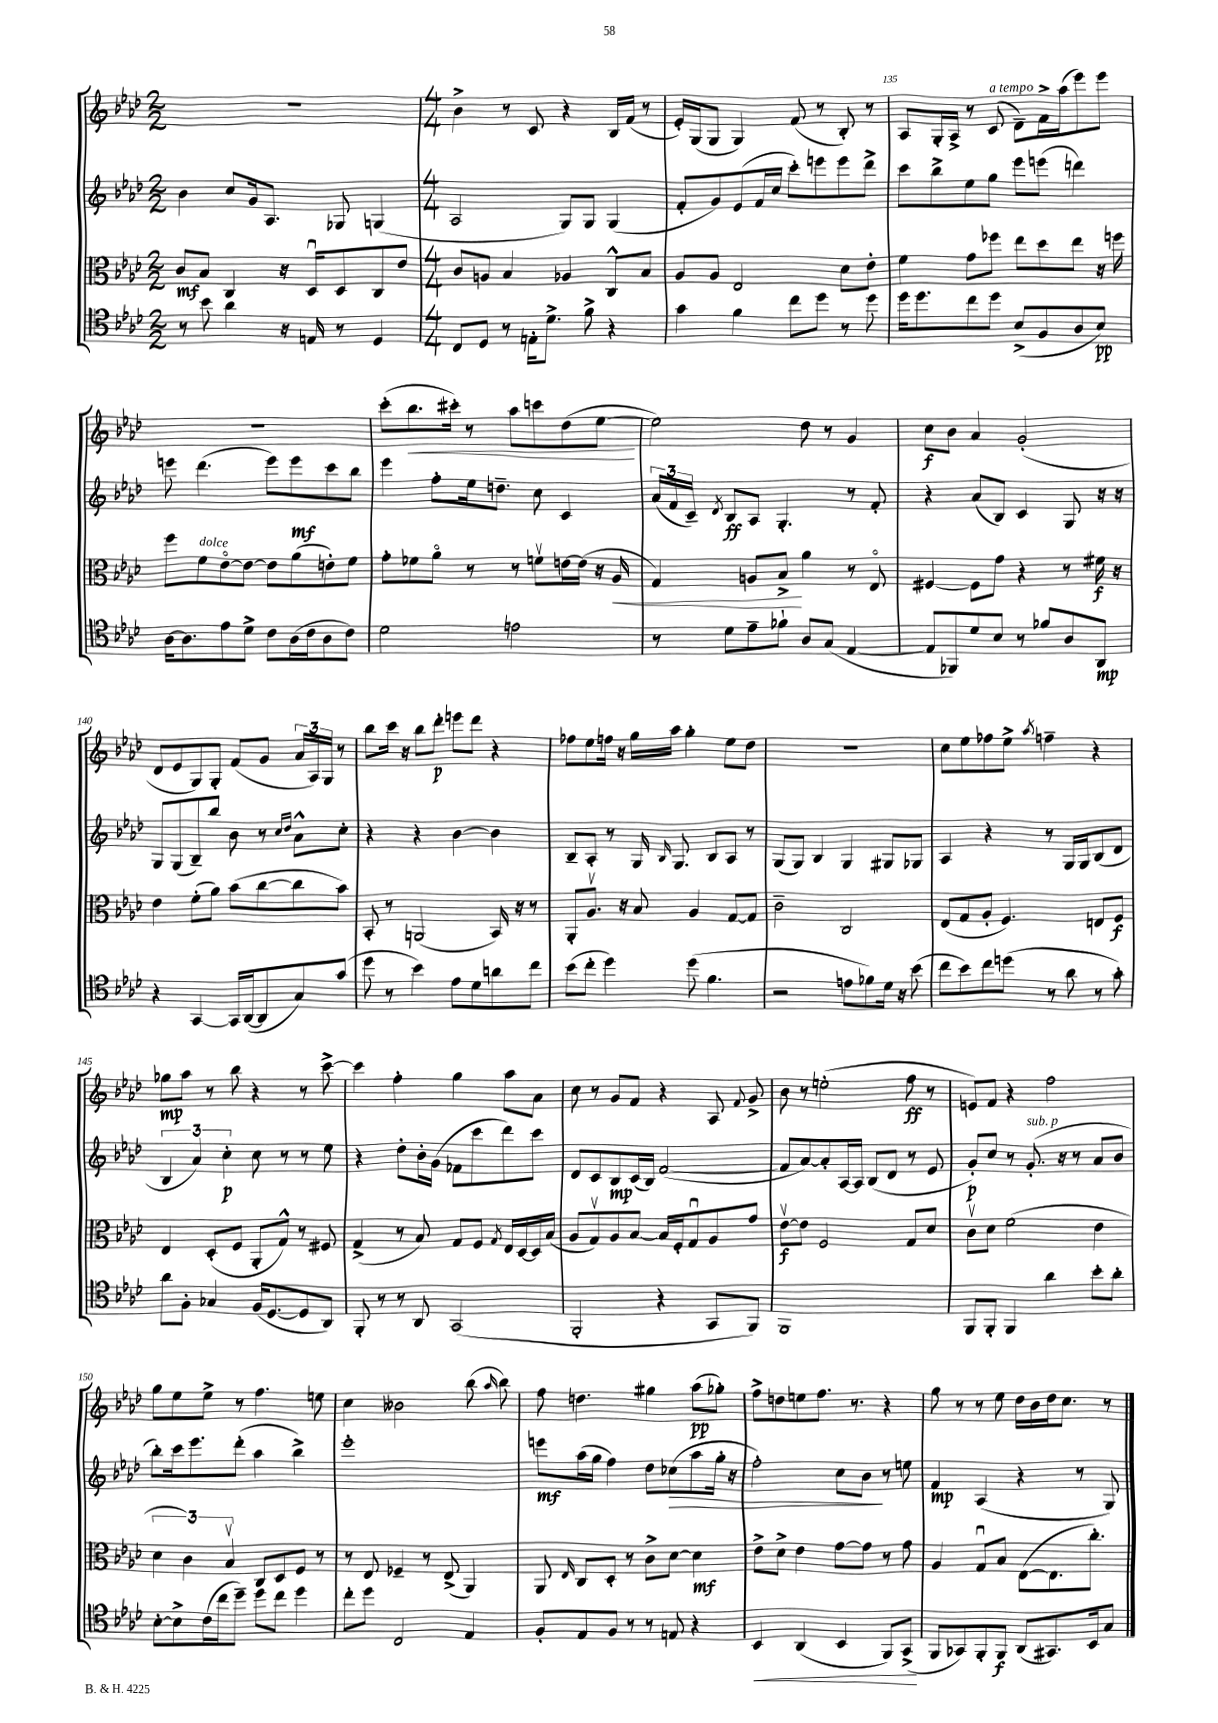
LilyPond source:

<<
\new StaffGroup <<
\new Staff = "s0" {
    \clef treble \key aes \major \numericTimeSignature \time 2/2
    \autoBeamOff R1 |
    \numericTimeSignature \time 4/4 bes'4-> r8 c'8 r4 bes16[ f'16]( r8 |
    ees'16[-.) g16( g8] g4) f'8( r8 bes8-.) r8 |
    aes8[ g16-. aes16]-> r8 c'8^\markup { \italic "a tempo" }( des'8[--) f'16-> aes''16( ees'''8) ees'''8] |
    R1 |
    c'''8[-.( bes''8.\< cis'''16]-.) r8 aes''8[ c'''8 des''8( ees''8]~\! |
    ees''2) des''8 r8 g'4 |
    c''8[\f bes'8] aes'4 g'2-.( |
    des'8[ ees'8 g8) g8]-. f'8[( g'8] \tuplet 3/2 { aes'16[ aes16) g16] } r8 |
    bes''8[ c'''16] r16 bes''8[ des'''8]-.\p e'''8[ des'''8] r4 |
    fes''8[ ees''8 f''16] r16 g''16[ aes''16] g''4-. ees''8[ des''8] |
    R1 |
    c''8[ ees''8 fes''8 ees''8]-> \acciaccatura { aes''8 } f''4-- r4 |
    ges''8[\mp aes''8] r8 bes''8 r4 r8 c'''8~-> |
    c'''4 f''4-. g''4 aes''8[ aes'8] |
    c''8 r8 g'8[ f'8] r4 aes8 \appoggiatura { f'8 } g'8-> |
    bes'8 r8 e''2-.( f''8\ff r8 |
    e'8[) f'8] r4 f''2 |
    g''8[ ees''8 ees''8]-> r8 f''4. e''8 |
    c''4 beses'2 bes''8( \grace { aes''16 } bes''8) |
    f''8 d''4. gis''4 aes''8[\pp( ges''8]-.) |
    f''8[-> d''8 e''8 f''8.] r8. r4 |
    g''8 r8 r8 ees''8 des''16[ bes'16 des''16 c''8.] r8 \bar "|." |
}
\new Staff = "s1" {
    \clef treble \key aes \major \numericTimeSignature \time 2/2
    \autoBeamOff bes'4 c''8[ g'16 aes8.] ges8 g4( |
    \numericTimeSignature \time 4/4 aes2 g8[) g8] g4( |
    f'8[-. g'8) ees'8( f'16 c''16] c'''8[-.) e'''8 e'''8 des'''8]-> |
    c'''8[ bes''8-> ees''8 g''8] ees'''8[ e'''8]( d'''4) |
    e'''8 des'''4.( e'''8[) e'''8\mf c'''8 bes''8] |
    ees'''4 f''8[-. ees''16 d''8.]-- c''8 c'4 |
    \tuplet 3/2 { aes'16[( f'16 c'16]--) } \acciaccatura { des'8 } bes8[\ff aes8] g4.-. r8 f'8-. |
    r4 aes'8[( bes8]) c'4 g8 r16 r16 |
    g8[ g8( bes8--) bes''8] bes'8 r8 \grace { c''16[ des''16] } aes'8[-^ c''8]-. |
    r4 r4 bes'4~ bes'4 |
    bes8[-- aes8]-. r8 g16 \grace { bes16 } g8. bes8[ aes8] r8 |
    g8[( g8]) bes4 g4 gis8[ ges8] |
    aes4 r4 r8 g16[ g16 bes8( des'8] |
    \tuplet 3/2 { bes4 aes'4) c''4-.\p } c''8 r8 r8 ees''8 |
    r4 des''8[-. bes'16-. g'16]( fes'8[ c'''8 des'''8) c'''8] |
    des'8[ c'8 bes8\mp c'16( bes16]) f'2~( |
    f'8[ aes'8~) aes'8-. aes16~ aes16] bes8[( des'8] r8 ees'8 |
    g'8[-.\p) c''8] r8 g'8.-.^\markup { \italic "sub. p" }( r16 r8 aes'8[ bes'8] |
    bes''8[-.) c'''16 ees'''8. des'''8]-.( aes''4 bes''4->) |
    ees'''1-. |
    e'''8[\mf aes''16( g''16] f''4) des''8[ ces''8\>( aes''8 g''16]-. r16 |
    f''2-.) c''8[ bes'8]\! r8 e''8 |
    f'4\mp aes4( r4 r8 g8) \bar "|." |
}
\new Staff = "s2" {
    \clef alto \key aes \major \numericTimeSignature \time 2/2
    \autoBeamOff c'8[\mf bes8] c4 r16 des16[\downbow des8 c8 ees'8] |
    \numericTimeSignature \time 4/4 c'8[ a8] bes4 aes4 c8[-^ bes8] |
    aes8[ aes8] ees2 des'8[ ees'8]-. |
    f'4 g'8[ fes''8] ees''8[ des''8 ees''8] r16 f''16 |
    f''8[ f'8^\markup { \italic "dolce" } ees'8~\flageolet ees'8]~ ees'8[ aes'8( e'8-.) f'8] |
    g'8[-. fes'8 aes'8]\flageolet r8 r8 f'8[\upbow e'16~ e'16]( r16 aes16\< |
    g4) a8[ bes8]->\! aes'4 r8 ees8\flageolet |
    fis4~ fis8[ g'8] r4 r8 fis'16\f r16 |
    ees'4 f'8[-.( aes'8]) bes'8[( c''8~ c''8 bes'8]) |
    bes,8-. r8 a,2( bes,16) r16 r8 |
    aes,8[-. aes8.]\upbow r16 bes8 aes4 g8[~ g8] |
    c'2-- c2 |
    ees8[( g8 aes8]-. f4.) e8[ f8]\f |
    ees4 des8[-.( f8] aes,8[-. g8]-^) r8 fis8 |
    g4->( r8 bes8) g8[ f8] \acciaccatura { g8 } ees16[ des16~ des16 bes16]( |
    aes8[ g8\upbow) aes8 bes8]~ bes16[ f16-. g8\downbow aes8 g'8] |
    ees'8[~\upbow\f ees'8] f2 g8[ des'8] |
    c'8[\upbow des'8] f'2( ees'4 |
    \tuplet 3/2 { des'4 c'4) bes4\upbow } c8[ des8 f8] r8 |
    r8 ees8 fes4-- r8 ees8->( aes,4) |
    aes,8 \grace { ees16 } c8[ des8]-. r8 c'8[-> des'8]~ des'4\mf |
    ees'8[-> des'8]-> ees'4 g'8[~ g'8] r8 g'8 |
    aes4 g8[\downbow bes8] ees8[~( ees8. c''8.]-.) \bar "|." |
}
\new Staff = "s3" {
    \clef tenor \key aes \major \numericTimeSignature \time 2/2
    \autoBeamOff r8 bes'8 aes'4 r16 e16 r8 des4 |
    \numericTimeSignature \time 4/4 c8[ des8] r8 e16[-. des'8.]-> f'8-> r4 |
    g'4 f'4 c''8[ des''8] r8 des''8 |
    des''16[ des''8. c''8 des''8] bes8[->( f8 aes8 bes8]\pp) |
    aes16[~ aes8. ees'8 des'8]-> c'8[ aes16( c'16 aes8 c'8]) |
    des'2 e'2 |
    r8 des'8[ ees'8-- fes'8]-! aes8[ g8]( ees4~ |
    ees8[ fes,8) des'8 bes8] r8 fes'8[ aes8 aes,8]\mp |
    r4 g,4~ g,16[ aes,16~( aes,8 g8) g'8]( |
    des''8 r8 bes'4) ees'8[ des'8 a'8 c''8] |
    bes'8[( c''8]-. des''4) des''8( f'4. |
    r2 e'8[ fes'8) des'16] r16 bes'8( |
    c''8[ bes'8) c''8 d''8]( r8 aes'8 r8 g'8-.) |
    aes'8[ f8]-. ges4 f16[( des8.~ des8 aes,8]) |
    f,8-. r8 r8 aes,8 g,2( |
    f,2-. r4 g,8[ f,8]) |
    f,1 |
    f,8[ f,8]-. f,4 aes'4 bes'8[-. aes'8]-. |
    bes8[~-. bes8-> c'16( c''16 des''8]--) des''8[ c''8] des''4 |
    c''8[-. des''8] c2 ees4 |
    f8[-. ees8 f8] r8 r8 e8 r4 |
    bes,4\< aes,4( bes,4 f,8[) g,8]->\!( |
    f,8[ ges,8) f,8-. f,8]\f aes,8[( gis,8.) bes,16 g8] \bar "|." |
}
>>
>>
\layout { \context { \Score currentBarNumber = #132 \override BarNumber.break-visibility = ##(#f #t #t) barNumberVisibility = #(every-nth-bar-number-visible 5) } }
